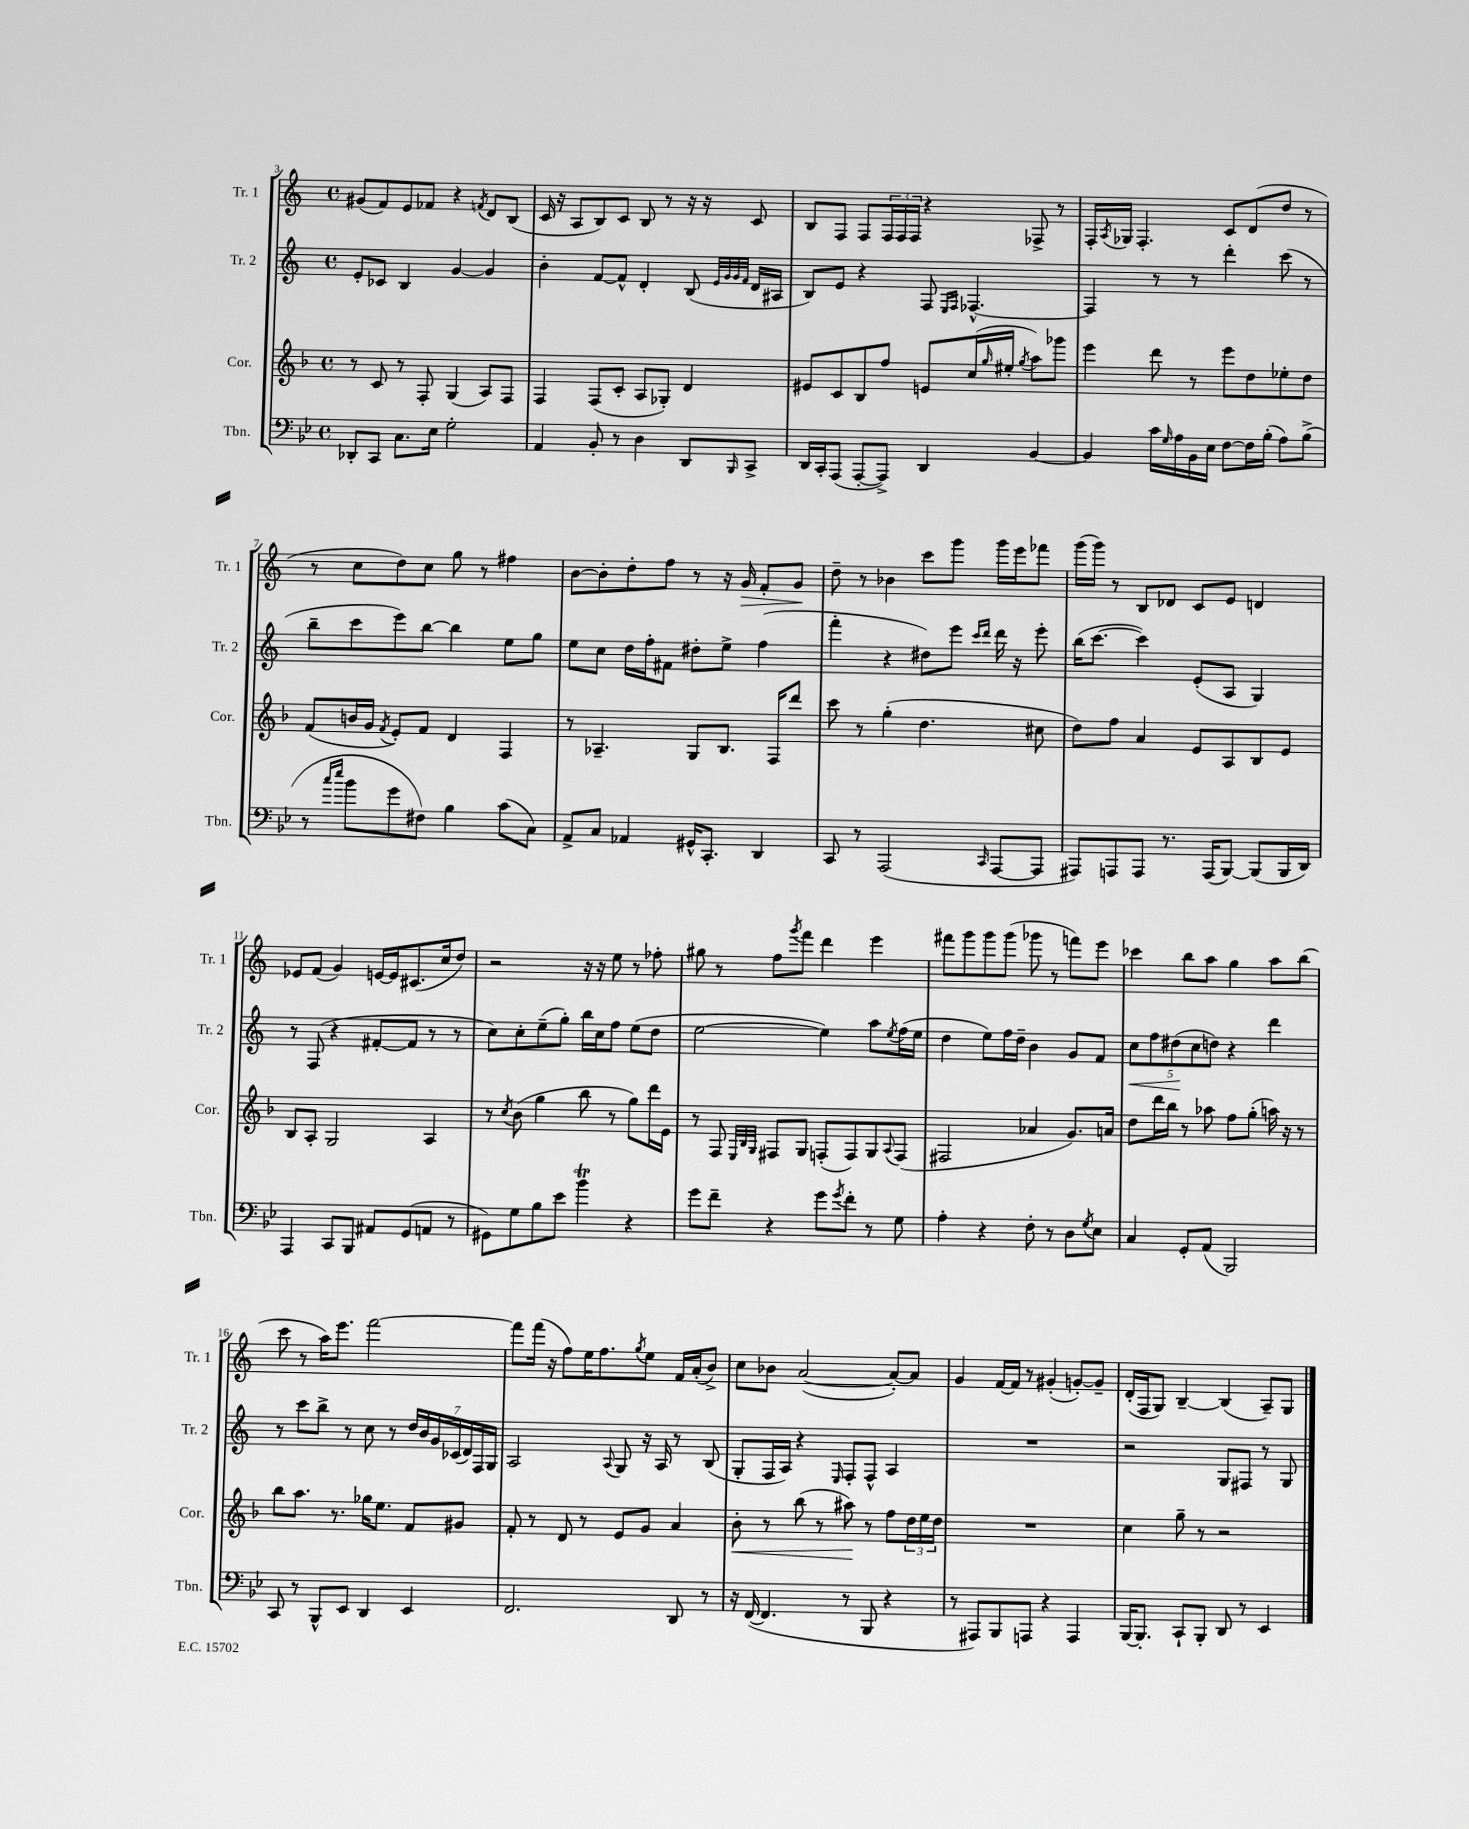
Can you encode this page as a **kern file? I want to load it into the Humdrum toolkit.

**kern	**kern	**kern	**kern
*staff4	*staff3	*staff2	*staff1
*clefF4	*clefG2	*clefG2	*clefG2
*k[b-e-]	*k[b-]	*k[]	*k[]
*M4/4	*M4/4	*M4/4	*M4/4
*met(c)	*met(c)	*met(c)	*met(c)
8DD-'	8r	8e'	(8g#
8CC	8c	8c-	8f)
8.C	8r	4B	8e
.	8F'	.	8f-
16E-	.	.	.
2G'	(4G	[4g	4r
.	.	.	8qf
.	8A)	4g]	8d
.	8F	.	(8B
=	=	=	=
4AA	4F	4b'	16c
.	.	.	16r
.	.	.	8A
8BB-'	(8F	[8f	8B)
8r	8c'	8f^^]	8c
4D	8A	4d'	8B
.	8G-')	.	8r
8DD	4d	(8B	16r
.	.	.	16r
.	.	32qqe	.
.	.	32qqg	.
.	.	32qqg	.
16qqBBB-	.	32qqf	.
8CC^	.	16d	8c
.	.	16A#	.
=	=	=	=
16DD	8e#	8B)	8B
16CC'	.	.	.
(8AAA	8c	8e	8F
[8AAA'	8B-	4r	8F
8AAA^])	8ff	.	24F
.	.	.	24F
.	.	.	24F
4DD	8e	8F	4r
.	.	16qqE	.
.	.	16qqF	.
.	(16cc	[4.F-^^	.
.	16qqgg	.	.
.	16ee#'	.	.
.	8qgg	.	.
[4BB-	8aa)	.	8F-^
.	8ggg-	.	8r
=	=	=	=
4BB-]	4eee	4F-]	16F'
.	.	.	8qA
.	.	.	16G-
.	.	.	4.F'
16c	8ddd	8r	.
16qqG	.	.	.
16A	.	.	.
16BB-	8r	8r	.
16E-	.	.	.
[8F	8eee	4ddd'	8c
16F]	8dd	.	(8d
(16B-'	.	.	.
8A)	8ee-'	(8ccc	8dd
(8B-^	8dd	8r	8r
=	=	=	=
8r	(8f	8bb~	8r
16qqcc	.	.	.
16qqee-	.	.	.
8b-	16b	8ccc	8cc
.	16g	.	.
.	8qf	.	.
8g	8e')	8eee)	8dd)
8F#)	8f	[8bb	8cc
4B-	4d	4bb]	8gg
.	.	.	8r
(8c	4F	8ee	4ff#
8C)	.	8gg	.
=	=	=	=
8AA^	8r	8ee	[8b
8C	4.A-~	8cc	8b']
4AA-	.	16dd	8dd'
.	.	16ff'	.
.	.	8f#	8ff
16GG#^^	8G	8dd#'	8r
8.CC'	.	.	.
.	8.B-	8ee^	16r
.	.	.	16g
4DD	.	(4ff	8f'
.	16F	.	.
.	8ddd	.	8g
=	=	=	=
8CC	8ccc	4fff'	8dd~
8r	8r	.	8r
(2AAA	(4gg'	4r	4b-
.	4.dd	8dd#)	8ccc
.	.	8eee	8ggg
.	.	16qqccc	.
16qqCC	.	16qqddd	.
[8AAA	.	16ddd	16ggg
.	.	16r	16eee
8AAA]	8cc#	8eee'	8fff-
=	=	=	=
8AAA#)	8dd)	(16bb	(16ggg
.	.	[8.ccc	16ggg)
8AAA	8ff	.	8r
8AAA	4a	4ccc])	8B
8.r	.	.	8d-
.	8e	(8e'	8c
(16AAA	.	.	.
[8BBB-)	8A	8A	8e
(8BBB-]	8B-	4G)	4d
16BBB-	8e	.	.
16DD)	.	.	.
=	=	=	=
4AAA	8B-	8r	8e-
.	8A'	(8F	(8f
8CC	2G	4r	4g)
8BBB-	.	.	.
8AA#	.	[8f#'	[16e
.	.	.	16e]
(8GG	.	8f#]	(8.c#
8AA	4A	8r	.
.	.	.	16cc
8r	.	8r	8dd)
=	=	=	=
8GG#)	8r	8cc)	2r
.	8qcc	.	.
8G	(8b-	8cc'	.
8B-	4gg	(8ee~	.
8e-	.	8gg')	.
4b-	8bb-	16bb	16r
.	.	16cc	16r
.	8r	8ff	8ee
4r	8gg)	(8ee	8r
.	16ddd	8dd	8ff-'
.	16e	.	.
=	=	=	=
8g	8r	[2ee	8gg#
8f~	8F	.	8r
.	32qqE	.	.
.	32qqB-	.	.
.	32qqG	.	.
4r	8F#	.	8ff
.	.	.	8qggg
.	8G	.	8fff
8g	(8F'	4ee])	4ddd
8qg	.	.	.
8f'	8F)	.	.
8r	8G	8aa	4eee
.	8qqA	8qee	.
8G	(8F	(16ff	.
.	.	16ee	.
=	=	=	=
4A'	2F#	4dd	8fff#
.	.	.	8ggg
4r	.	8ee)	8ggg
.	.	16ff	(8ggg
.	.	16dd~	.
8F'	4a-	4b	8ggg-
8r	.	.	8r
8D	8.g)	8g	8fff)
8qG	.	.	.
8E-	.	8f	8eee
.	16a	.	.
=	=	=	=
4C	8dd	10cc	4ccc-
.	.	10ff	.
.	16ddd	.	.
.	16bb-	.	.
.	.	(10dd#	.
8GG'	8r	.	8bb
.	.	10cc	.
(8AA	8aa-	.	8aa
.	.	10dd)	.
2BBB-)	8ff	4r	4gg
.	(8gg'	.	.
.	16aa)	4ddd	8aa
.	16r	.	.
.	8r	.	(8bb
=	=	=	=
8CC	8bb-	8r	8ccc
8r	8.aa	8ccc	8r
8BBB-^^	.	8bb^	16aa)
.	8.r	.	8.eee
8EE-	.	8r	.
4DD	16gg-	8cc	[2fff
.	8.ee	.	.
.	.	8r	.
4EE-	8f	28dd	.
.	.	28b	.
.	.	28g	.
.	.	(28c-	.
.	8g#	.	.
.	.	28d)	.
.	.	28F	.
.	.	28G	.
=	=	=	=
2.FF	8f'	2A	8fff]
.	8r	.	(16fff
.	.	.	16r
.	8d	.	8ff)
.	8r	.	16ee
.	.	.	8.ff
.	.	8qqA	.
.	8e	8G	.
.	.	.	8qgg
.	8g	16r	8ee
.	.	16A	.
8DD	4a	8r	16f
.	.	.	(16a'
8r	.	(8B	8b^)
=	=	=	=
16r	8b-'	8G'	8cc
([16FF	.	.	.
4.FF]	8r	16F	8b-
.	.	16A)	.
.	(8bb-	4r	([2a
.	8r	.	.
.	.	16qqE	.
8r	8aa#)	8F'	.
8BBB-	8r	8F^^	.
4r	8ff	4A	8a'_)
.	24dd	.	8a]
.	24ee	.	.
.	24dd	.	.
=	=	=	=
8r	1r	1r	4g
8AAA#)	.	.	.
8BBB-	.	.	[16f
.	.	.	16f]
8AAA	.	.	8r
4r	.	.	(4g#'
4AAA	.	.	[8g')
.	.	.	8g~]
=	=	=	=
[16BBB-	4cc	2r	(16d'
8.BBB-']	.	.	16F
.	.	.	8G)
8CC`	8gg~	.	[4B~
8BBB-'	8r	.	.
8DD	2r	8G	(4B]
8r	.	8F#	.
4EE-	.	8r	8A~)
.	.	8G	8G
==	==	==	==
*-	*-	*-	*-
